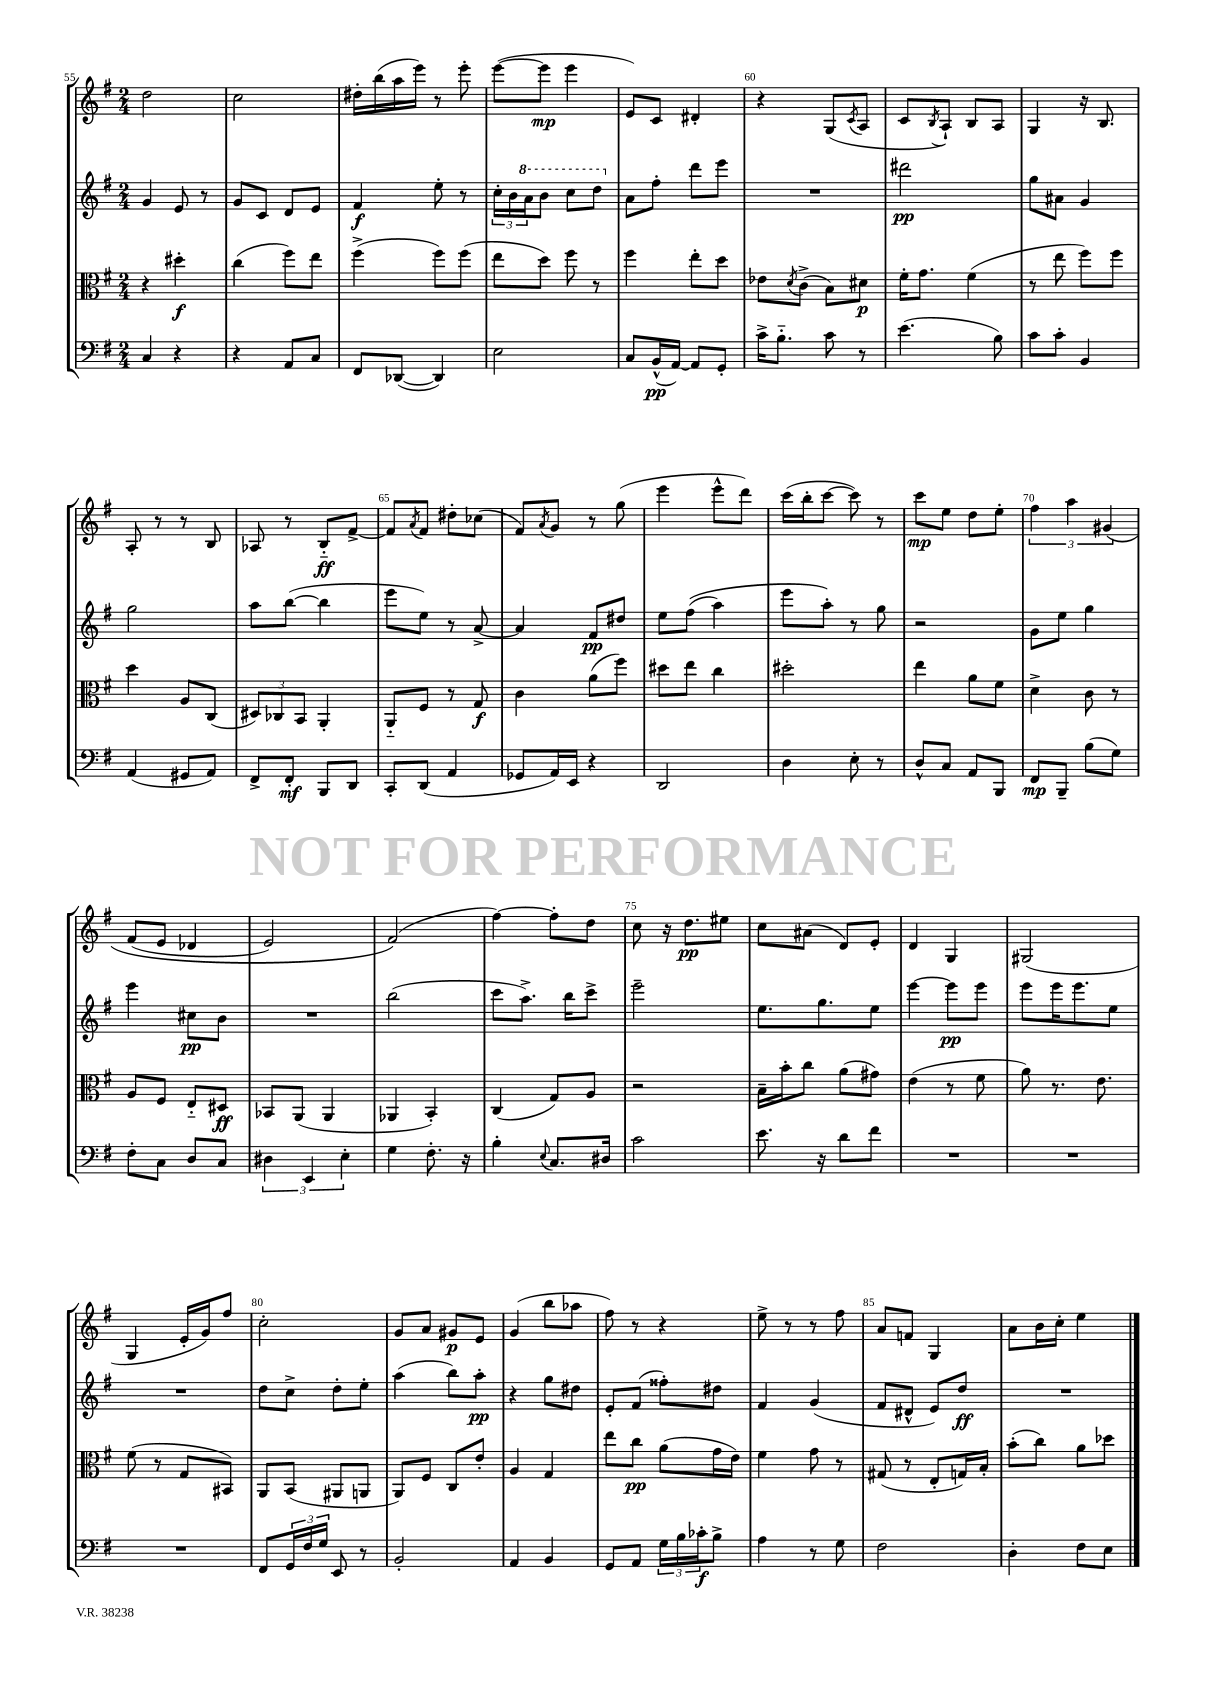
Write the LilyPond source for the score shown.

<<
\new StaffGroup <<
\new Staff = "s0" {
    \clef treble \key g \major \numericTimeSignature \time 2/4
    d''2 |
    c''2 |
    dis''16-. b''16( a''16 e'''16) r8 e'''8-. |
    e'''8~( e'''8\mp e'''4 |
    e'8) c'8 dis'4-. |
    r4 g8( \acciaccatura { c'8 } a8 |
    c'8 \acciaccatura { b8 } a8-!) b8 a8 |
    g4 r16 b8. |
    a8-. r8 r8 b8 |
    aes8 r8 b8-_\ff fis'8~-> |
    fis'8 \acciaccatura { a'8 } fis'8 dis''8-. ces''8( |
    fis'8) \acciaccatura { a'8 } g'8 r8 g''8( |
    e'''4 e'''8-^ d'''8) |
    c'''16( b''16-. c'''8~ c'''8) r8 |
    c'''8\mp e''8 d''8 e''8-. |
    \tuplet 3/2 { fis''4 a''4 gis'4\( } |
    fis'8( e'8 des'4 |
    e'2) |
    fis'2(\) |
    fis''4~) fis''8-. d''8 |
    c''8 r16 d''8.\pp eis''8 |
    c''8 ais'8( d'8) e'8-. |
    d'4 g4 |
    gis2( |
    g4 e'16-. g'16) fis''8 |
    c''2-. |
    g'8 a'8 gis'8\p e'8 |
    g'4( b''8 aes''8 |
    fis''8) r8 r4 |
    e''8-> r8 r8 fis''8 |
    a'8 f'8 g4 |
    a'8 b'16 c''16-. e''4 \bar "|." |
}
\new Staff = "s1" {
    \clef treble \key g \major \numericTimeSignature \time 2/4
    g'4 e'8 r8 |
    g'8 c'8 d'8 e'8 |
    fis'4\f e''8-. r8 |
    \tuplet 3/2 { c''16-. b'16 \ottava #1 a''16 } b''8 c'''8 d'''8 \ottava #0 |
    a'8 fis''8-. d'''8 e'''8 |
    R2 |
    dis'''2\pp |
    g''8 ais'8 g'4 |
    g''2 |
    a''8 b''8~( b''4 |
    e'''8 e''8) r8 a'8~-> |
    a'4 fis'8\pp dis''8 |
    e''8 fis''8(\( a''4) |
    e'''8 a''8-.\) r8 g''8 |
    r2 |
    g'8 e''8 g''4 |
    e'''4 cis''8\pp b'8 |
    R2 |
    b''2( |
    c'''8 a''8.->) b''16 c'''8-> |
    e'''2-- |
    e''8. g''8. e''8 |
    e'''4~ e'''8\pp e'''8 |
    e'''8 e'''16 e'''8. e''8 |
    R2 |
    d''8 c''8-> d''8-. e''8-. |
    a''4( b''8) a''8-.\pp |
    r4 g''8 dis''8 |
    e'8-. fis'8( fisis''8-.) dis''8 |
    fis'4 g'4( |
    fis'8 dis'8-^ e'8) d''8\ff |
    R2 \bar "|." |
}
\new Staff = "s2" {
    \clef alto \key g \major \numericTimeSignature \time 2/4
    r4 dis''4-.\f |
    c''4( fis''8) e''8 |
    fis''4->( fis''8) fis''8( |
    e''8 d''8) fis''8 r8 |
    fis''4 e''8-. d''8 |
    ees'8 \acciaccatura { d'8 } c'8->( b8) dis'8\p |
    fis'16-. g'8. fis'4( |
    r8 e''8 fis''8) fis''8 |
    d''4 a8 c8( |
    \tuplet 3/2 { dis8) ces8 b,8 } a,4-. |
    a,8-_ fis8 r8 g8\f |
    c'4 a'8( fis''8) |
    dis''8 e''8 c''4 |
    dis''2-. |
    e''4 a'8 fis'8 |
    d'4-> c'8 r8 |
    a8 fis8 e8-_ dis8\ff |
    bes,8 a,8( a,4 |
    aes,4 b,4-.) |
    c4( g8) a8 |
    r2 |
    b16-- b'16-. c''8 a'8( gis'8) |
    e'4( r8 fis'8 |
    a'8) r8. e'8. |
    fis'8( r8 g8 bis,8) |
    a,8 b,8( ais,8 a,8 |
    a,8) fis8 c8 e'8-. |
    a4 g4 |
    e''8 c''8\pp a'8( g'16 e'16) |
    fis'4 g'8 r8 |
    gis8( r8 e8-. g16) b16-. |
    b'8-.( c''8) a'8 des''8 \bar "|." |
}
\new Staff = "s3" {
    \clef bass \key g \major \numericTimeSignature \time 2/4
    c4 r4 |
    r4 a,8 c8 |
    fis,8 des,8~( des,4) |
    e2 |
    c8 b,16-^\pp( a,16~) a,8 g,8-. |
    c'16-> b8.-_ c'8 r8 |
    e'4.( b8) |
    c'8 c'8-. b,4 |
    a,4( gis,8 a,8) |
    fis,8-> fis,8-.\mf b,,8 d,8 |
    c,8-. d,8( a,4 |
    ges,8 a,16) e,16 r4 |
    d,2 |
    d4 e8-. r8 |
    d8-^ c8 a,8 b,,8 |
    fis,8\mp b,,8-- b8( g8) |
    fis8-. c8 d8 c8 |
    \tuplet 3/2 { dis4 e,4 e4-. } |
    g4 fis8.-. r16 |
    b4-. \appoggiatura { e8 } c8. dis16 |
    c'2 |
    e'8. r16 d'8 fis'8 |
    R2 |
    R2 |
    R2 |
    fis,8 \tuplet 3/2 { g,16 fis16 g16 } e,8 r8 |
    b,2-. |
    a,4 b,4 |
    g,8 a,8 \tuplet 3/2 { g16 b16 ces'16-.\f } b8-> |
    a4 r8 g8 |
    fis2 |
    d4-. fis8 e8 \bar "|." |
}
>>
>>
\layout { \context { \Score currentBarNumber = #55 \override BarNumber.break-visibility = ##(#f #t #t) barNumberVisibility = #(every-nth-bar-number-visible 5) } }
